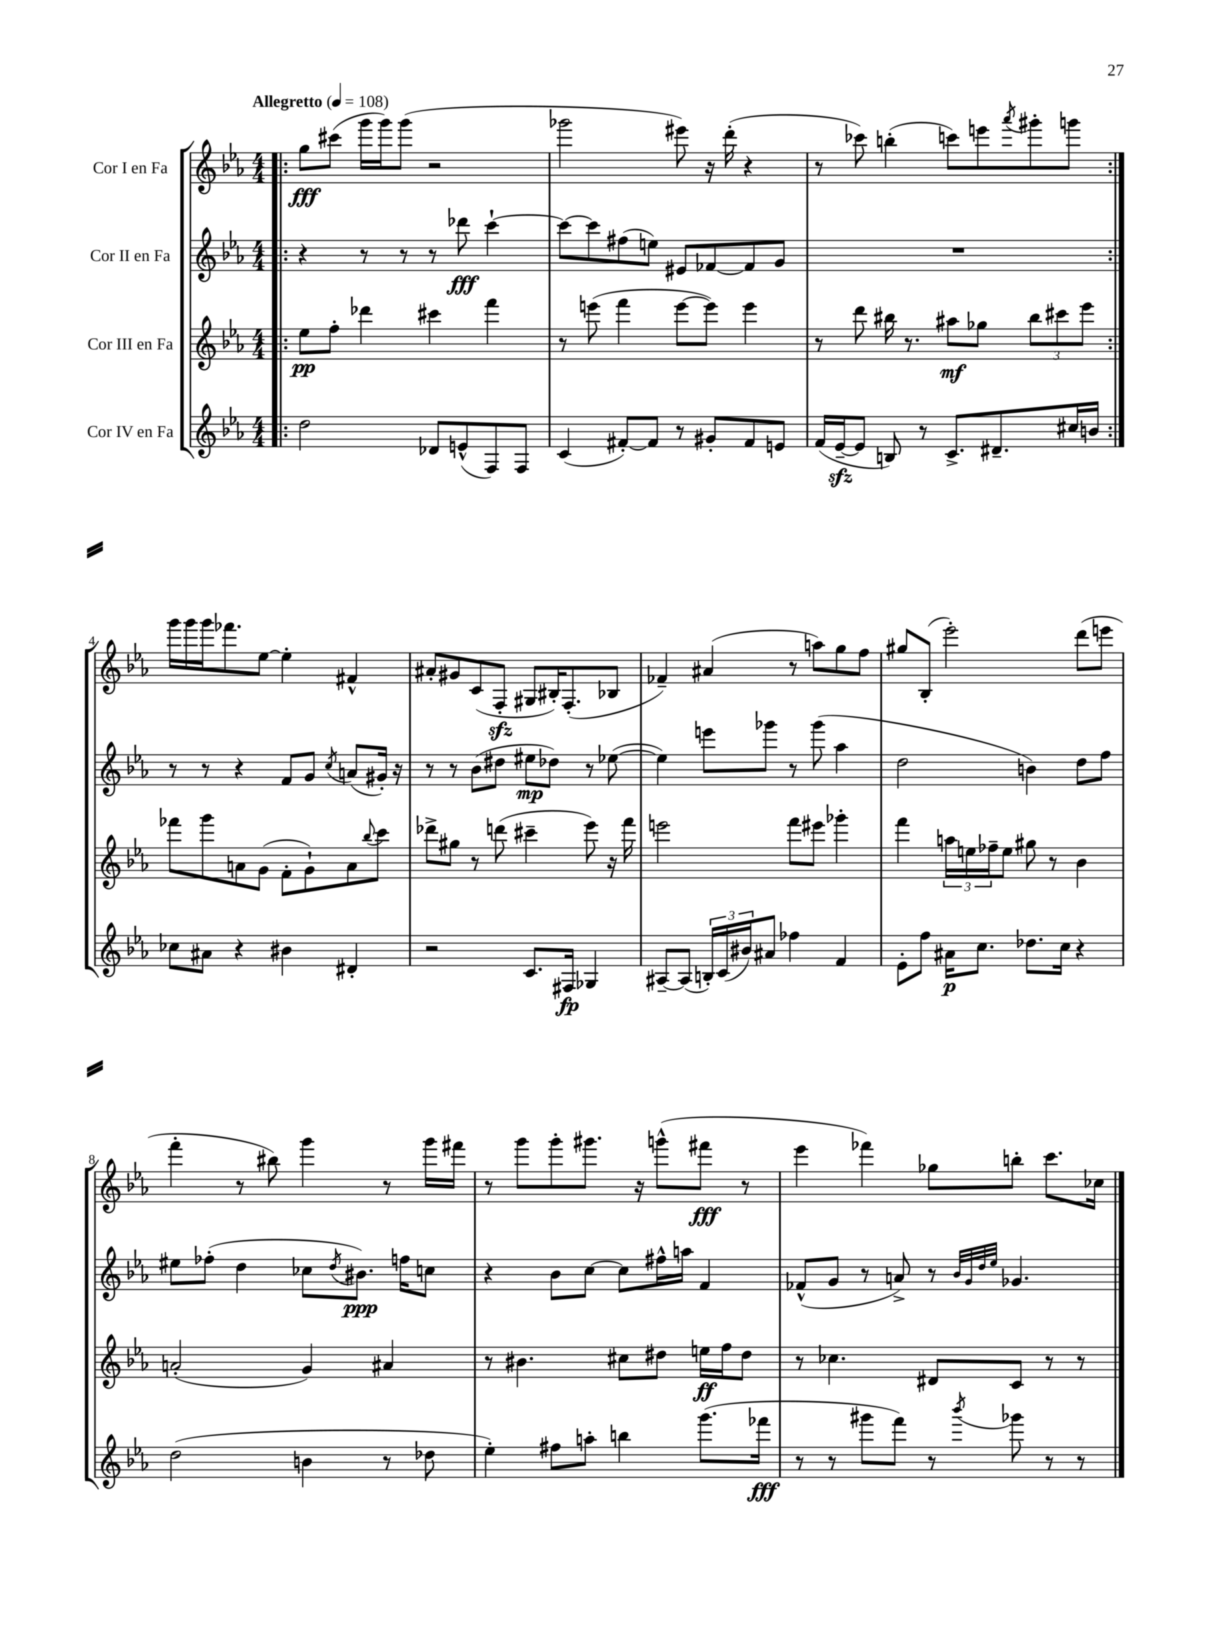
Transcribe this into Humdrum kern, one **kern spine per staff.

**kern	**kern	**kern	**kern
*staff4	*staff3	*staff2	*staff1
*clefG2	*clefG2	*clefG2	*clefG2
*k[b-e-a-]	*k[b-e-a-]	*k[b-e-a-]	*k[b-e-a-]
*M4/4	*M4/4	*M4/4	*M4/4
*MM108	*MM108	*MM108	*MM108
=!|:	=!|:	=!|:	=!|:
2dd	8ee-	4r	8gg
.	8ff'	.	(8ccc#
.	4ddd-	8r	16ggg
.	.	.	16ggg)
.	.	8r	(8ggg
8d-	4ccc#	8r	2r
(8e^^	.	8ddd-	.
8F)	4fff	[4ccc`	.
8F	.	.	.
=	=	=	=
(4c	8r	8ccc_	2ggg-
.	(8eee	8ccc]	.
[8f#')	4fff	(8ff#	.
8f#]	.	8ee)	.
8r	[8eee	8e#	8eee#)
8g#'	8eee])	[8f-	16r
.	.	.	(16ddd'
8f#	4eee	8f-]	4r
8e	.	8g	.
=	=	=	=
(16f	8r	1r	8r
[16e-~	.	.	.
8e-]	8ddd	.	8ccc-)
8B)	16bb#	.	(4bb'
.	8.r	.	.
8r	.	.	.
8.c^	8aa#	.	8ccc)
.	8gg-	.	8eee
8.d#~	.	.	.
.	.	.	8qaaa-
.	12bb#	.	8ggg#'
.	12ccc#	.	.
16cc#	.	.	8ggg
.	12eee-	.	.
16b	.	.	.
=:|!	=:|!	=:|!	=:|!
8cc-	8fff-	8r	16ggg
.	.	.	16ggg
8a#	8ggg	8r	16ggg
.	.	.	8.fff-
4r	8a	4r	.
.	(8g	.	[8ee-
4b#	8f'	8f	4ee-']
.	8g`)	8g	.
.	.	8qcc	.
4d#'	8a	(8a	4f#^^
.	8qqbb-	.	.
.	8ccc	16g#')	.
.	.	16r	.
=	=	=	=
2r	8ddd-^	8r	8a#'
.	8gg#	8r	8g#
.	8r	(8b-	(8c
.	(8ddd	8dd#	8F'
8.c	4ccc#~	8ee#	8G#
.	.	8dd-)	16B#')
16F#	.	.	(8.F'
4G-	8eee-)	8r	.
.	16r	([8ee-	8B-
.	16fff	.	.
=	=	=	=
[8A#~	2eee	4ee-])	4f-~)
(8A#]	.	.	.
24B')	.	8eee	(4a#
(24c	.	.	.
24b#)	.	.	.
8a#	.	8ggg-	.
4ff-	8fff	8r	8r
.	8eee#	(8ggg-	8aa)
4f	4ggg-'	4aa-	8gg
.	.	.	8ff
=	=	=	=
8e-'	4fff	2dd	8gg#
8ff	.	.	(8B-'
16a#	24aa	.	2eee-')
.	24ee	.	.
8.cc	.	.	.
.	24ff-~	.	.
.	8ee	.	.
8.dd-	8gg#	4b)	.
.	8r	.	.
16cc	.	.	.
4r	4b-	8dd	(8ddd
.	.	8ff	8eee
=	=	=	=
(2dd	(2a'	8ee#	4fff'
.	.	(8ff-'	.
.	.	4dd	8r
.	.	.	8bb#)
4b	4g)	8cc-	4ggg
.	.	8qdd	.
.	.	8.b#)	.
8r	4a#	.	8r
.	.	16ff	.
8dd-	.	8cc	16ggg
.	.	.	16fff#
=	=	=	=
4ee-')	8r	4r	8r
.	4.b#	.	8ggg
8ff#	.	8b-	8ggg'
8aa'	.	[8cc	8.ggg#
4bb	8cc#	8cc]	.
.	.	.	16r
.	8dd#	16ff#^^	(8ggg^^
.	.	16aa	.
(8.ggg	16ee	4f	8fff#
.	16ff	.	.
.	8dd#	.	8r
16fff-	.	.	.
=	=	=	=
8r	8r	(8f-^^	4eee-
8r	4.cc-	8g	.
8ggg#	.	8r	4fff-)
8fff)	.	8a^)	.
8r	8d#	8r	8gg-
.	.	32qqb-	.
.	.	32qqg	.
.	.	32qqdd	.
8qbbb-	.	32qqee-	.
8ggg-	8c	4.g-	8bb'
8r	8r	.	8.ccc
8r	8r	.	.
.	.	.	16cc-
==	==	==	==
*-	*-	*-	*-
